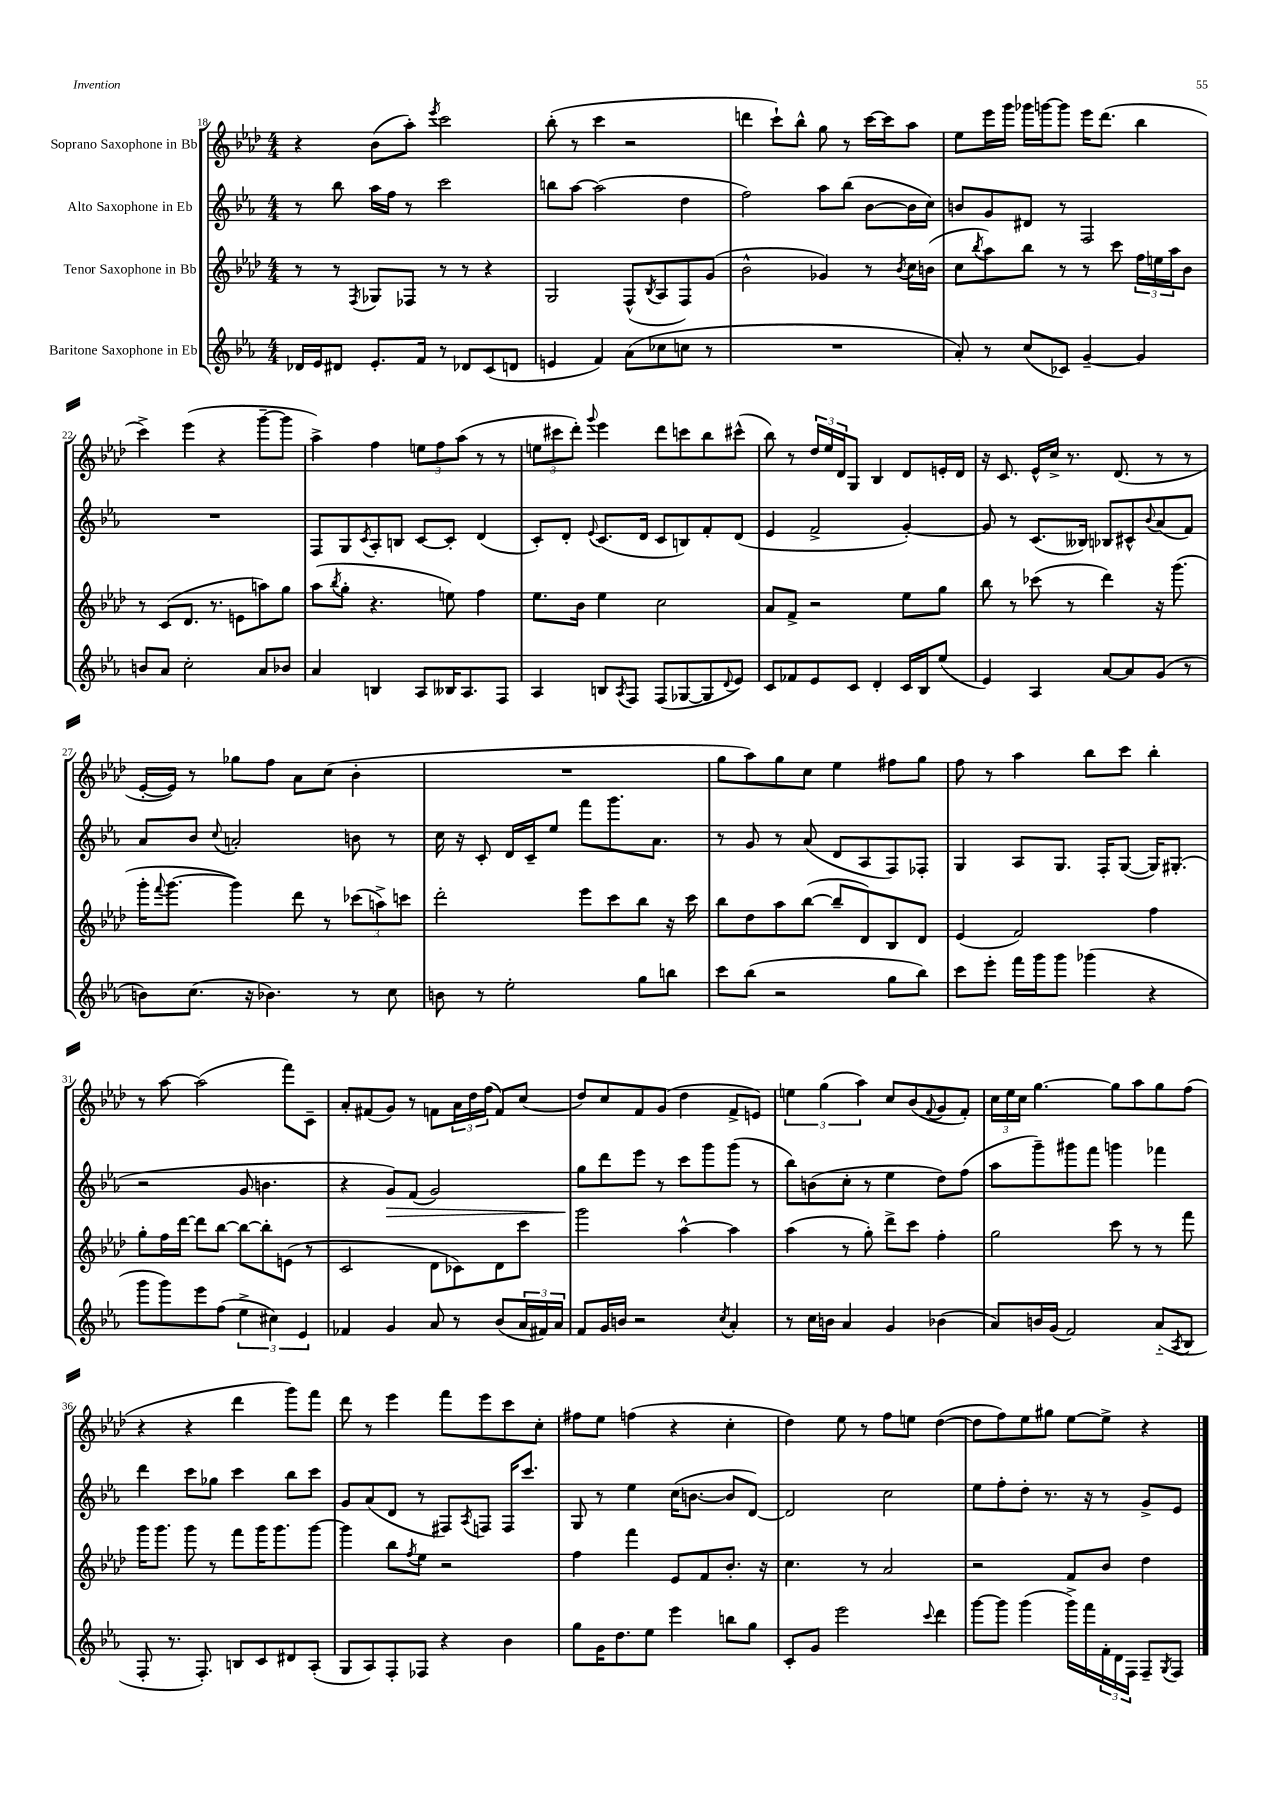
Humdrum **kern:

**kern	**kern	**kern	**dynam	**kern
*part4	*part3	*part2	*part2	*part1
*staff4	*staff3	*staff2	*staff2	*staff1
*I"Baritone Saxophone in Eb	*I"Tenor Saxophone in Bb	*I"Alto Saxophone in Eb	*	*I"Soprano Saxophone in Bb
*clefG2	*clefG2	*clefG2	*	*clefG2
*k[b-e-a-]	*k[b-e-a-d-]	*k[b-e-a-]	*	*k[b-e-a-d-]
*M4/4	*M4/4	*M4/4	*	*M4/4
=18	=18	=18	=18	=18
16d-X/LL	8r	8r	.	4r
16e-/J	.	.	.	.
8d#X/J	8r	8bb-\	.	.
.	8qF/	.	.	.
8.e-'/L	8G-X/L	16aa-\LL	.	(8b-\L
.	.	16ff\JJ	.	.
.	8F-X/J	8r	.	8aa-'\J)
16f/Jk	.	.	.	.
.	.	.	.	8qeee-/
8r	8r	2ccc\	.	2ccc\
8d-X/L	8r	.	.	.
(8c/	4r	.	.	.
8dn/J	.	.	.	.
=19	=19	=19	=19	=19
4en/	2G/	8bbn\L	.	(8bb-'\
.	.	[8aa-\J	.	8r
4f/)	.	(2aa-\]	.	4ccc\
(8a-\L	(8F^^/L	.	.	2r
.	8qB-/	.	.	.
8cc-X\	8A-/	.	.	.
8ccn\J	8F/)	4dd\	.	.
8r	(8g/J	.	.	.
=20	=20	=20	=20	=20
1r	2b-^^\	2ff\)	.	4dddn\
.	.	.	.	8ccc`\L)
.	.	.	.	8bb-^^\J
.	4g-X/)	8aa-\L	.	8gg\
.	.	(8bb-\J	.	8r
.	8r	[8b-\L	.	[16ccc\LL
.	.	.	.	16ccc\J]
.	8qb-/	.	.	.
.	16cc\LL	16b-\L]	.	8aa-\J
.	(16bn\JJ	16cc\JJ)	.	.
=21	=21	=21	=21	=21
8a-'/)	8cc\L	8bn/L	.	8ee-\L
.	8qbb-/	.	.	.
8r	8aa-\)	8g/	.	16eee-\L
.	.	.	.	16ggg\JJ
(8cc/L	8bb-\J	8d#X/J	.	16ggg-X\LL
.	.	.	.	[16gggn\J
8c-X/J)	8r	8r	.	8ggg\J]
[4g~/	8r	2F/	.	16eee-\KL
.	.	.	.	(8.ddd-\J
.	8ccc\	.	.	.
4g/]	24ff\LL	.	.	4bb-\
.	24een\	.	.	.
.	24aa-\J	.	.	.
.	8b-\J	.	.	.
!!LO:LB:g=z
=22	=22	=22	=22	=22
8bn/L	8r	1r	.	4ccc^\)
8a-/J	(8c/L	.	.	.
2cc'\	8.d-/J	.	.	(4eee-\
.	8.r	.	.	.
.	.	.	.	4r
.	8en\L	.	.	.
8a-/L	8aan\)	.	.	[8ggg~\L
8b-X/J	8gg\J	.	.	8ggg\J]
=23	=23	=23	=23	=23
4a-/	(8aa-\L	8F/L	.	4aa-^\)
.	8qbb-/	.	.	.
.	8gg'\J	8G/	.	.
.	.	8qc/	.	.
4Bn/	4.r	8A-'/	.	4ff\
.	.	8Bn/J	.	.
8A-/L	.	[8c/L	.	12een\L
.	.	.	.	12ff\
16B--X/K	8een\)	8c'/J]	.	.
.	.	.	.	(12aa-\J
8.A-/	.	.	.	.
.	4ff\	(4d/	.	8r
8F/J	.	.	.	8r
=24	=24	=24	=24	=24
4A-/	8.ee-\L	8c'/L)	.	12een\L
.	.	.	.	12ccc#X\
.	.	8d'/J	.	.
.	.	.	.	12ddd-'\J)
.	16b-\Jk	.	.	.
.	.	8qqe-/	.	8qqggg/
8Bn/L	4ee-\	(8.c/L	.	4eee-\
8qA-/	.	.	.	.
8F/J	.	.	.	.
.	.	16d/Jk	.	.
(8F/L	2cc\	8c/L	.	8ddd-\L
[8G-X/	.	8Bn/)	.	8cccn\
8G-/]	.	8f'/	.	8bb-\
8qqd/	.	.	.	.
8e-/J)	.	(8d/J	.	(8ccc#X^^\J
=25	=25	=25	=25	=25
8c/L	8a-/L	4e-/	.	8bb-\)
8f-X/	8f^/J	.	.	8r
8e-/	2r	2f^/	.	24dd-/LL
.	.	.	.	24ee-/
.	.	.	.	24d-/J
8c/J	.	.	.	8G/J
4d'/	.	.	.	4B-/
16c/LL	8ee-\L	[4g'/)	.	8d-/L
16B-/J	.	.	.	.
(8ee-/J	8gg\J	.	.	16en'/L
.	.	.	.	16d-/JJ
=26	=26	=26	=26	=26
4e-/)	8bb-\	8g/]	.	16r
.	.	.	.	8.c/
.	8r	8r	.	.
4A-/	(8ccc-X\	(8.c/L	.	16e-^^/LL
.	.	.	.	16cc^/JJ
.	8r	.	.	8.r
.	.	16B--X/Jk)	.	.
[8a-/L	4ddd-\)	8B-X/L	.	.
.	.	.	.	(8.d-/
8a-/]	.	8c#X^^/	.	.
.	.	8qqb-/	.	.
(8g/J	16r	(8a-/	.	8r
.	(8.ggg\	.	.	.
8r	.	8f/J)	.	8r
!!LO:LB:g=z
=27	=27	=27	=27	=27
8bn\L)	16ggg'\KL	8a-/L	.	[16e-'/LL
.	8qqfff/	.	.	.
.	[8.ggg\J	.	.	16e-/JJ])
(8.cc\J	.	8b-/J	.	8r
.	.	8qqcc/	.	.
.	4ggg\])	2an'/	.	8gg-X\L
16r	.	.	.	.
4.b-X\)	.	.	.	8ff\J
.	8ddd-\	.	.	8a-\L
.	8r	.	.	(8cc\J
8r	(12ccc-X\L	8bn\	.	4b-'\
.	12aan^\)	.	.	.
8cc\	.	8r	.	.
.	12cccn\J	.	.	.
=28	=28	=28	=28	=28
8bn\	2ddd-'\	16cc\	.	1r
.	.	16r	.	.
8r	.	8c'/	.	.
2ee-'\	.	16d/LL	.	.
.	.	16c~/J	.	.
.	.	8ee-/J	.	.
.	8eee-\L	8fff\L	.	.
.	8ccc\	8.ggg\	.	.
8gg\L	8bb-\J	.	.	.
.	.	8.a-\J	.	.
8bbn\J	16r	.	.	.
.	16ccc\	.	.	.
=29	=29	=29	=29	=29
8ccc\L	8bb-\L	8r	.	8gg\L
(8bb-\J	8dd-\	8g/	.	8aa-\)
2r	8aa-\	8r	.	8gg\
.	([8bb-\J	(8a-/	.	8cc\J
.	8bb-~/L]	8d/L	.	4ee-\
.	8d-/)	8A-/	.	.
8gg\L	8B-/	8F/)	.	8ff#X\L
8bb-\J)	8d-/J	8F-X'/J	.	8gg\J
=30	=30	=30	=30	=30
8ccc\L	(4e-/	4G/	.	8ff\
8eee-'\J	.	.	.	8r
16fff\LL	2f/)	8A-/L	.	4aa-\
16ggg\J	.	.	.	.
8ggg\J	.	8.G/J	.	.
(4ggg-X\	.	.	.	8bb-\L
.	.	16F'/KL	.	.
.	.	([8G/J	.	8ccc\J
4r	4ff\	16G/KL])	.	4bb-'\
.	.	(8.G#X'/J	.	.
!!LO:LB:g=z
=31	=31	=31	=31	=31
8ggg\L	8gg'\L	2r	.	8r
8ggg\)	16ff\L	.	.	[8aa-\
.	[16ddd-\JJ	.	.	.
8eee-\	8ddd-\L]	.	.	(2aa-\]
(8ff\J	[8bb-\J	.	.	.
6ee-^\	8bb-\L_	8g/	.	.
.	8bb-'\]	4.bn\	.	.
6cc#X\)	.	.	.	.
.	(8en\J	.	.	8fff\L)
6e-/	.	.	.	.
.	8r	.	.	8c~\J
=32	=32	=32	=32	=32
4f-X/	2c/	4r	.	8a-'/L
.	.	.	.	(8f#X/
!	!	!	!LO:HP:b	!
4g/	.	8g/L)	>	8g/J)
.	.	(8f/J	.	8r
8a-/	8d-\L	2g/)	.	8fn\L
8r	8c-X\)	.	.	24a-\L
.	.	.	.	24dd-\
.	.	.	.	(24ff\JJ
(8b-/L	8d-\	.	.	8f/L)
24a-/L	8ccc\J	.	.	(8cc/J
24f#X/)	.	.	.	.
24a-/JJ	.	.	.	.
=33	=33	=33	=33	=33
8f/L	2ggg\	8gg\L	.	8dd-/L)
16g/L	.	8ddd\	]	8cc/
16bn/JJ	.	.	.	.
2r	.	8eee-\J	.	8f/
.	.	8r	.	(8g/J
.	[4aa-^^\	8ccc\L	.	4dd-\
.	.	8ggg\	.	.
8qcc/	.	.	.	.
4a-'/	4aa-\]	(8ggg\J	.	8f^/L
.	.	8r	.	8en/J)
=34	=34	=34	=34	=34
8r	(4aa-\	8bb-\L)	.	6een\
16cc\LL	.	(8bn\	.	.
.	.	.	.	(6gg\
16bn\JJ	.	.	.	.
4a-/	8r	8cc'\J	.	.
.	.	.	.	6aa-\)
.	8gg'\)	8r	.	.
4g/	8ddd-^\L	4ee-\	.	8cc/L
.	8ccc\J	.	.	(8b-/
.	.	.	.	8qqf/
(4b-X\	4ff'\	8dd\L)	.	8g/
.	.	(8ff\J	.	8f'/J)
=35	=35	=35	=35	=35
8a-/L)	2gg\	8aa-\L	.	24cc\LL
.	.	.	.	24ee-\
.	.	.	.	24cc\JJ
16bn/L	.	8ggg~\)	.	[4.gg\
(16g/JJ	.	.	.	.
2f/)	.	8ggg#X\	.	.
.	.	8fff\J	.	.
.	8ccc\	4gggn\	.	8gg\L]
.	8r	.	.	8aa-\
(8a-/L	8r	4fff-X\	.	8gg\
8qA-/	.	.	.	.
8B-/J	8fff\	.	.	(8ff\J
!!LO:LB:g=z
=36	=36	=36	=36	=36
8F'/	16ggg\KL	4ddd\	.	4r
.	8.ggg\J	.	.	.
8.r	.	.	.	.
.	8ggg\	8ccc\L	.	4r
8.F'/)	.	.	.	.
.	8r	8gg-X\J	.	.
8Bn/L	8fff\L	4ccc\	.	4ddd-\
8c/	16ggg\K	.	.	.
.	8.ggg\	.	.	.
8d#X/	.	8bb-\L	.	8ggg\L)
(8A-'/J	[8ggg\J	8ccc\J	.	8fff\J
=37	=37	=37	=37	=37
8G/L	4ggg\]	8g/L	.	8ddd-\
8A-/)	.	(8a-/	.	8r
8F'/	8bb-\L	8d/J	.	4eee-\
.	8qff/	.	.	.
8F-X/J	8ee-\J	8r	.	.
4r	2r	8F#X/L)	.	8fff\L
.	.	8qA-/	.	.
.	.	8Fn/J	.	8eee-\
4b-\	.	16F/KL	.	8ccc\
.	.	8.ccc/J	.	.
.	.	.	.	8cc'\J
=38	=38	=38	=38	=38
8gg\L	4ff\	8G/	.	8ff#X\L
16g\K	.	8r	.	8ee-\J
8.dd\	.	.	.	.
.	4fff\	4ee-\	.	(4ffn\
8ee-\J	.	.	.	.
4eee-\	8e-/L	(16cc\KL	.	4r
.	.	[8.bn\J	.	.
.	8f/	.	.	.
8bbn\L	8.b-'/J	8b/L]	.	4cc'\
8gg\J	.	[8d/J)	.	.
.	16r	.	.	.
=39	=39	=39	=39	=39
8c'/L	4.cc\	2d/]	.	4dd-\)
8g/J	.	.	.	.
2eee-\	.	.	.	8ee-\
.	8r	.	.	8r
.	2a-/	2cc\	.	8ff\L
.	.	.	.	8een\J
8qqccc/	.	.	.	.
4ddd\	.	.	.	([4dd-\
=40	=40	=40	=40	=40
[8ggg\L	2r	8ee-\L	.	8dd-\L]
8ggg\J]	.	8ff'\	.	8ff\)
(4ggg\	.	8dd'\J	.	8ee-\
.	.	8.r	.	8gg#X\J
16ggg^\LL)	8f/L	.	.	[8ee-\L
16fff\	.	16r	.	.
24f'\	8b-/J	8r	.	8ee-^\J]
24d\	.	.	.	.
24F\JJ	.	.	.	.
8F~/L	4dd-\	8g^/L	.	4r
8qG/	.	.	.	.
8F/J	.	8e-/J	.	.
==	==	==	==	==
*-	*-	*-	*-	*-
